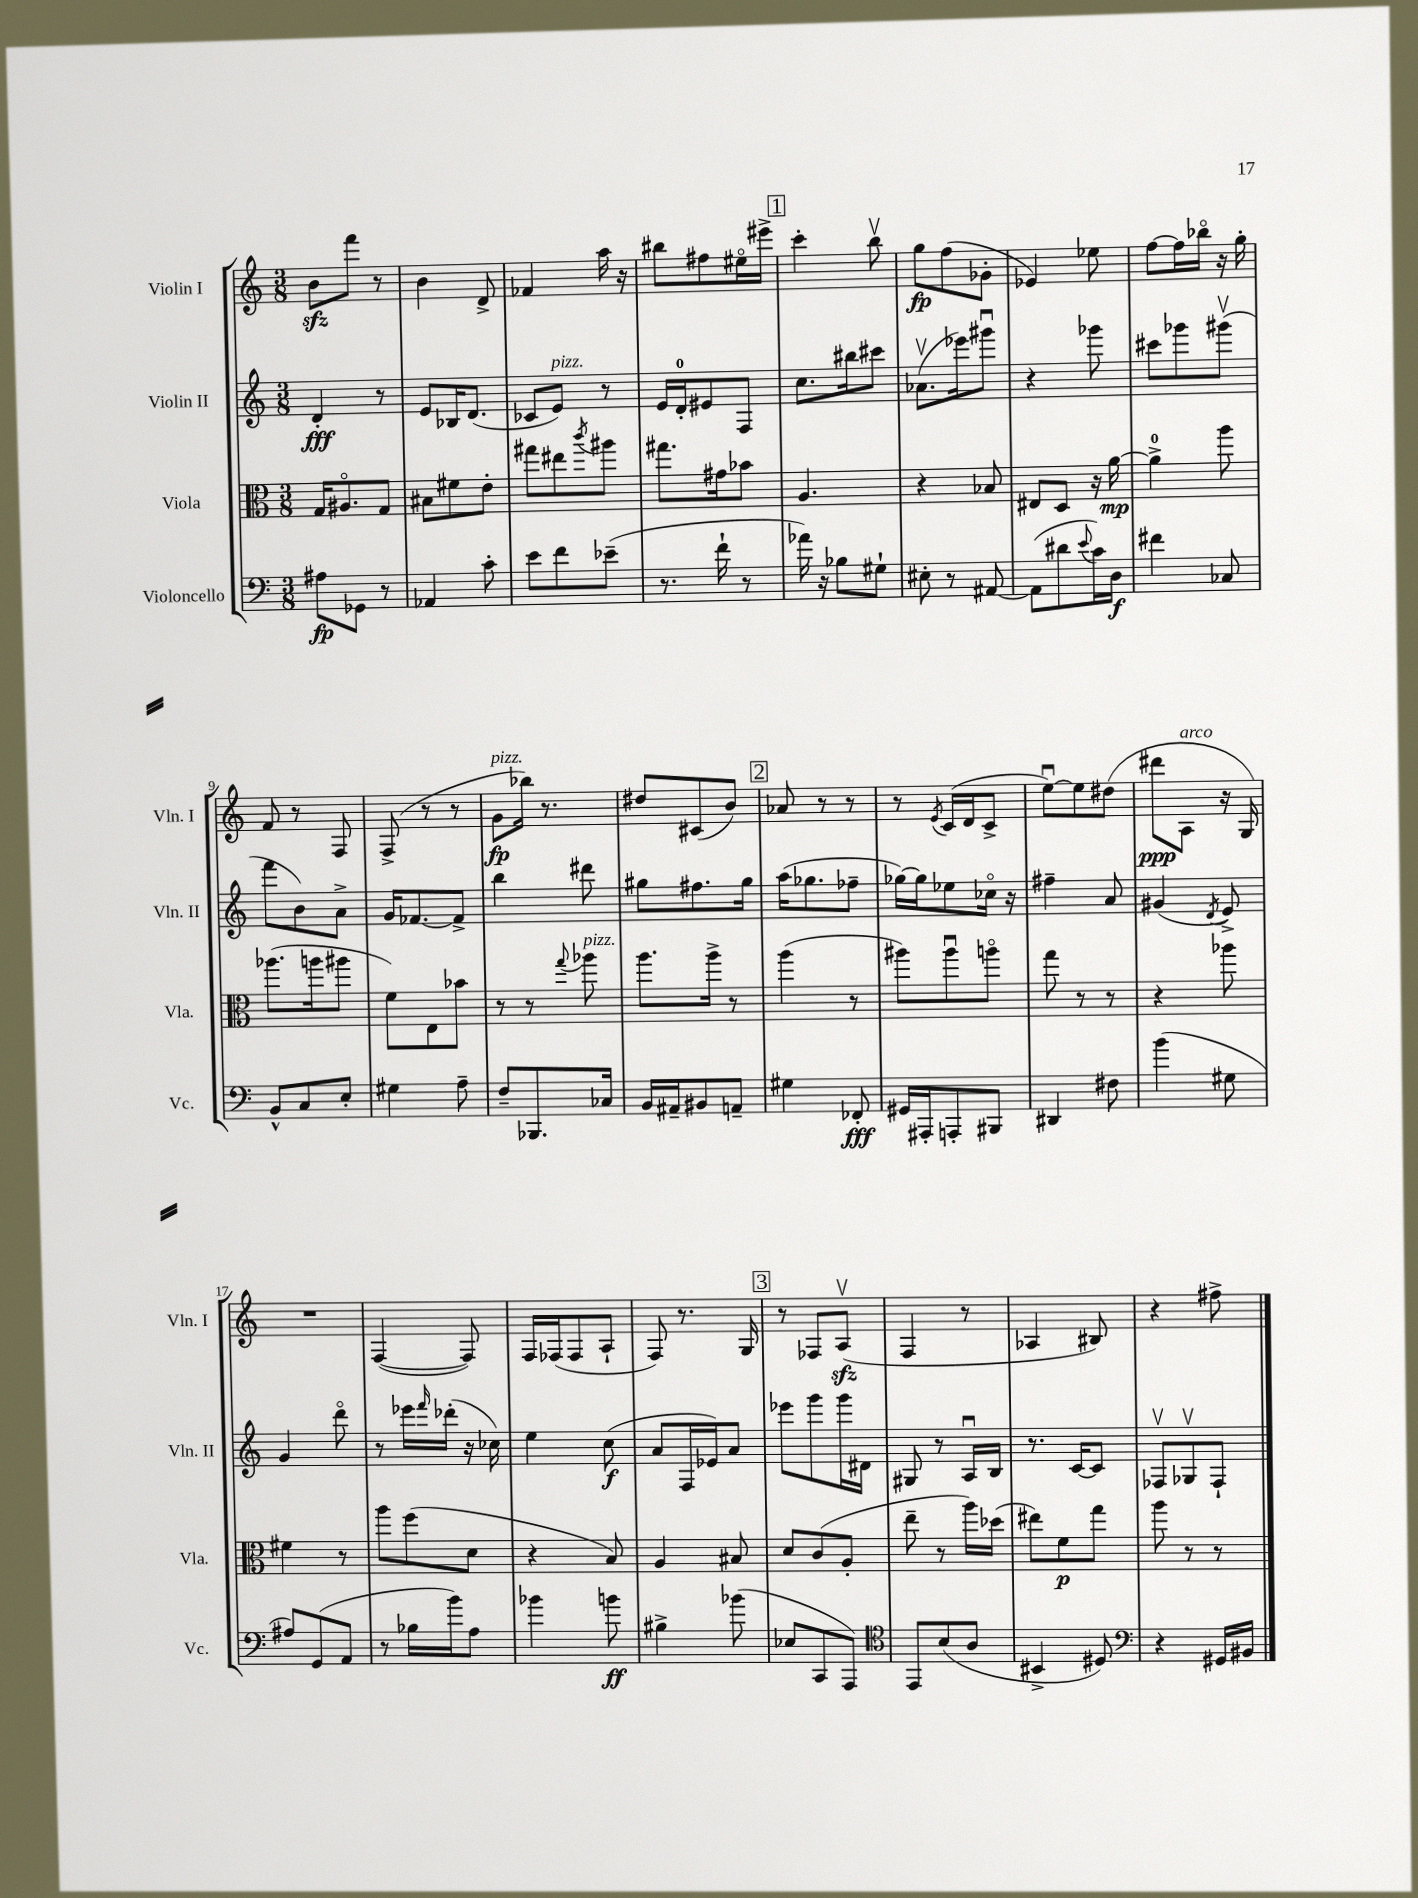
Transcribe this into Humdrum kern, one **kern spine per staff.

**kern	**kern	**kern	**kern
*staff4	*staff3	*staff2	*staff1
*clefF4	*clefC3	*clefG2	*clefG2
*k[]	*k[]	*k[]	*k[]
*M3/8	*M3/8	*M3/8	*M3/8
8A#	16G	4d'	8b
.	8.A#o	.	.
8GG-	.	.	8fff
8r	8G	8r	8r
=	=	=	=
4AA-	8B#	8e	4b
.	8f#	16B-	.
.	.	(8.d	.
8c'	8e'	.	8d^
=	=	=	=
8e	8gg#	8c-	4f-
8f	8ee#	8e)	.
.	8qccc	.	.
(8e-~	8aa#	8r	16aa
.	.	.	16r
=	=	=	=
8.r	8.gg#	16e	8bb#
.	.	16d'	.
.	.	8e#	8ff#
16f`	16g#	.	.
8r	8b-	8F	16ee#o
.	.	.	16eee#^
=	=	=	=
16a-)	4.A	8.cc	4ccc'
16r	.	.	.
8B-	.	.	.
.	.	16bb#	.
8G#`	.	8ccc#	8bbv
=	=	=	=
8E#'	4r	(8.a-v	8gg
8r	.	.	(8ff
.	.	16eee-)	.
[8AA#	8B-	8ggg#u	8g-'
=	=	=	=
(8AA#]	8E#	4r	4e-)
8d#	8D	.	.
8qqe	.	.	.
16c)	16r	8ggg-	8ee-
16D	[16a	.	.
=	=	=	=
4f#	4a^]	8ccc#	[8ff
.	.	8ggg-	16ff]
.	.	.	16bb-o
8C-	8aa	(8ggg#v	16r
.	.	.	16gg'
=	=	=	=
8BB^^	(8.aa-	8fff	8f
8C	.	8b)	8r
.	16aa	.	.
8E'	8aa#	8a^	8F
=	=	=	=
4G#	8f)	16g	(8F^
.	.	[8.f-	.
.	8E	.	8r
8A~	8b-	8f-^]	8r
=	=	=	=
8F~	8r	4bb	8g
8.BBB-	8r	.	16bb-)
.	.	.	8.r
.	8qqgg	.	.
.	8aa-	8ddd#	.
16C-	.	.	.
=	=	=	=
16BB	8.aa	8gg#	8dd#
16AA#~	.	.	.
8BB#	.	8.ff#	(8c#
.	16aa^	.	.
8AA~	8r	.	8b)
.	.	16gg#	.
=	=	=	=
4G#	(4aa	(16aa	8a-
.	.	8.gg-	.
.	.	.	8r
8FF-'	8r	8ff-~	8r
=	=	=	=
16GG#	8aa#)	[16gg-)	8r
16AAA#'	.	16gg-]	.
.	.	.	8qe
8AAA'	8aa#u	8ee-	(16c
.	.	.	16d
8BBB#	8aao	16cc-o	8c^
.	.	16r	.
=	=	=	=
4DD#	8gg	4ff#~	[8eeu)
.	8r	.	8ee]
8F#	8r	8a	(8dd#
=	=	=	=
(4b	4r	(4g#	8ddd#
.	.	.	8A
.	.	8qd	.
8G#	8aa-	8e^)	16r
.	.	.	16G)
=	=	=	=
8A#)	4f#	4g	4.r
(8GG	.	.	.
8AA	8r	8dddo	.
=	=	=	=
8r	8aa	8r	([4F
16B-	(8ff	16eee-	.
.	.	16qqfff	.
16b)	.	(16ddd-'	.
8A	8d	16r	8F])
.	.	16cc-)	.
=	=	=	=
4b-	4r	4ee	16F
.	.	.	(16F-
.	.	.	8F-
8b	8B)	(8cc	8A`
=	=	=	=
4B#^	4A	8a	8F)
.	.	16F	8.r
.	.	16e-)	.
(8b-	8B#	8a	.
.	.	.	16G
=	=	=	=
8E-	8d	8eee-	8r
8CC	(8c	8ggg	8F-
8AAA)	8A'	16ggg	(8Av
.	.	16d#	.
=	=	=	=
*clefC4	*	*	*
8EE	8ee~	8G#	4F
(8B	8r	8r	.
8A	16aa)	16Au	8r
.	(16dd-	16B	.
=	=	=	=
4BB#^	8ee#)	8.r	4A-
.	8f	.	.
.	.	[16c	.
8D#)	8gg	8c]	8B#)
=	=	=	=
*clefF4	*	*	*
4r	8aa	8F-v	4r
.	8r	8G-v	.
16GG#	8r	8F-`	8ff#^
16BB#	.	.	.
==	==	==	==
*-	*-	*-	*-
